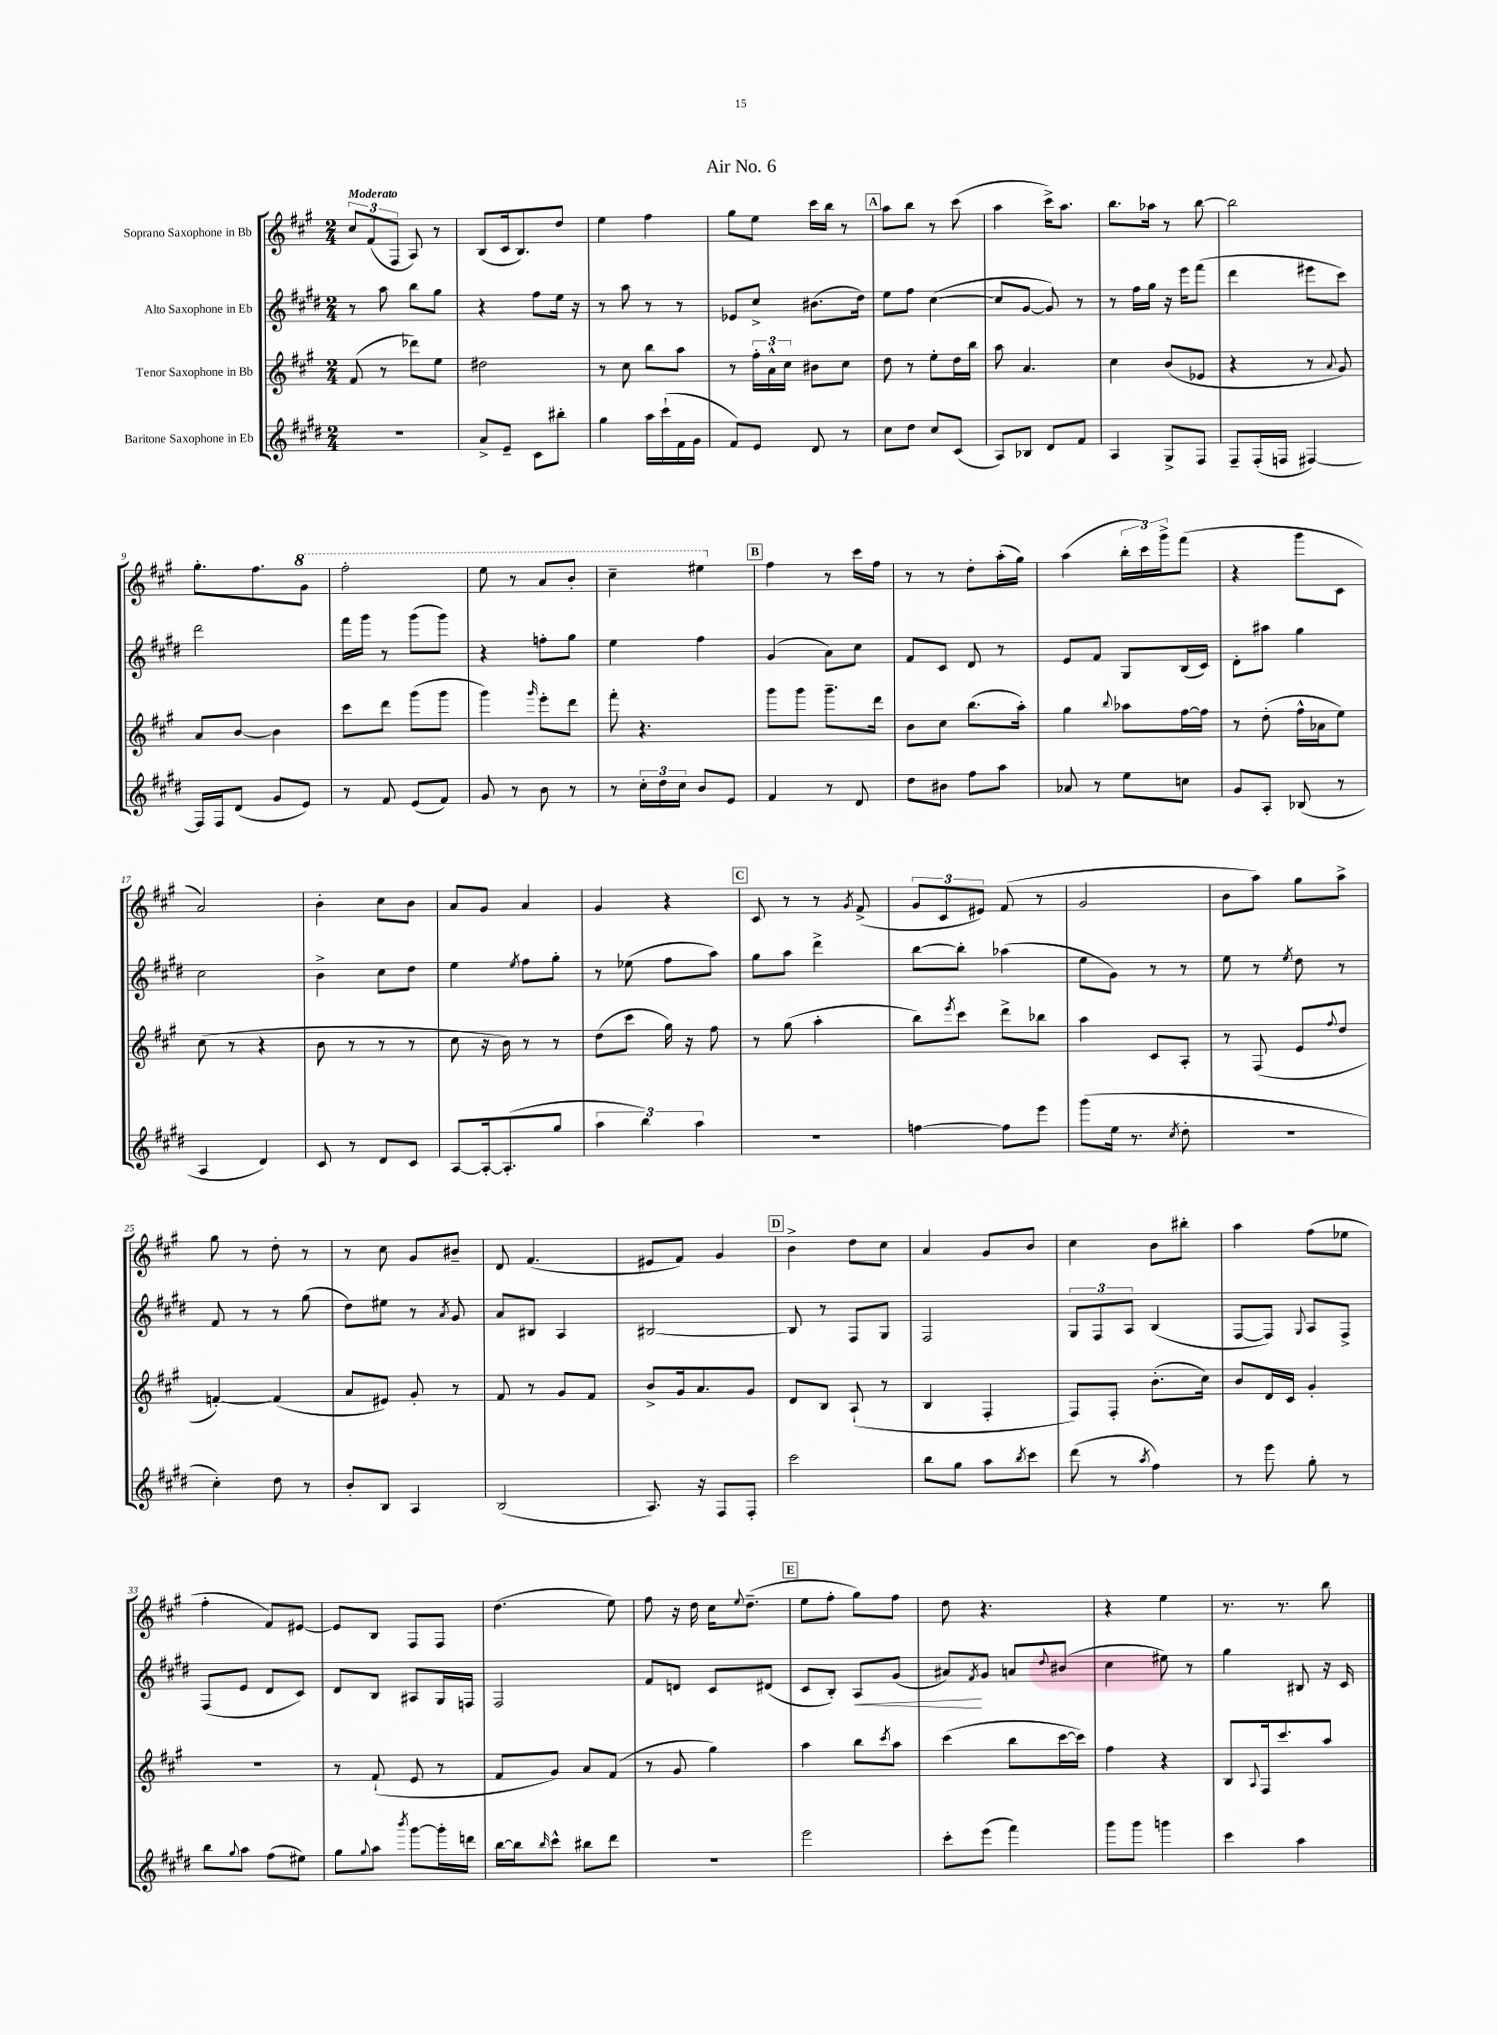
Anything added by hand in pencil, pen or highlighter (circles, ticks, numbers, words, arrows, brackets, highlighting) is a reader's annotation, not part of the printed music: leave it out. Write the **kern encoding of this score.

**kern	**kern	**kern	**kern
*staff4	*staff3	*staff2	*staff1
*clefG2	*clefG2	*clefG2	*clefG2
*k[f#c#g#d#]	*k[f#c#g#]	*k[f#c#g#d#]	*k[f#c#g#]
*M2/4	*M2/4	*M2/4	*M2/4
2r	(8f#	8r	12cc#
.	.	.	(12f#
.	8r	8aa	.
.	.	.	12F#
.	8ddd-)	8bb	8A)
.	8ee	8gg#	8r
=	=	=	=
8a^	2dd#	4r	(8B
8e~	.	.	16c#
.	.	.	8.B)
8c#	.	8ff#	.
8bb#'	.	16ee	8dd
.	.	16r	.
=	=	=	=
4gg#	8r	8r	4ee
.	8cc#	8aa	.
16aa	8bb	8r	4ff#
(16ccc#`	.	.	.
16f#	8aa	8r	.
16g#	.	.	.
=	=	=	=
8f#)	8r	8e-	8gg#
8e	24ff#'	8cc#^	8ee
.	24a^^	.	.
.	24cc#	.	.
8d#	8b#	(8.b#	16ccc#
.	.	.	16bb
8r	8cc#	.	8r
.	.	16dd#)	.
=	=	=	=
8cc#	8dd	8ee	8aa
8dd#	8r	8ff#	8bb
8cc#	8ee'	([4cc#	8r
(8c#	16dd	.	(8ccc#
.	16bb	.	.
=	=	=	=
8A)	8aa	8cc#]	4aa
8B-	4.a	[8g#	.
8d#	.	8g#])	16ccc#^)
.	.	.	8.aa
8f#	.	8r	.
=	=	=	=
4A	4cc#	8r	8.bb
.	.	16ff#	.
.	.	16gg#	16aa-
8G#^	(8b	16r	8r
.	.	16eee	.
8F#	8e-	(8fff#	[8bb
=	=	=	=
8F#~	4r	4ddd#	2bb]
(16F#'	.	.	.
16F	.	.	.
[4F#)	8r	8eee#	.
.	8qqa	.	.
.	8g#)	8ccc#)	.
=	=	=	=
16F#]	8a	2ddd#	8.gg#'
16F#	.	.	.
(8d#	[8b	.	.
.	.	.	8.ff#
8g#	4b]	.	.
8e)	.	.	8gg#
=	=	=	=
8r	8ccc#	16fff#	2fff#'
.	.	16ggg#	.
8f#	8ddd	8r	.
(8e	(8ggg#	(8ggg#	.
8f#)	8ggg#	8ggg#)	.
=	=	=	=
8g#	4ggg#)	4r	8eee
8r	.	.	8r
.	16qqggg#	.	.
8b	8eee'	8ff'	8aa
8r	8ddd	8gg#	8bb'
=	=	=	=
8r	8fff#'	4ee	4ccc#~
24cc#'	4.r	.	.
24dd#	.	.	.
24cc#	.	.	.
8b	.	4ff#	4eee#
8e	.	.	.
=	=	=	=
4f#	8ggg#	(4g#	4ff#
.	8ggg#	.	.
8r	8.ggg#~	8a)	8r
8d#	.	8cc#	16ccc#
.	16ddd	.	16ff#
=	=	=	=
8dd#	8b	8f#	8r
8b#	8cc#	8c#	8r
8ff#	(8.bb	8d#	8dd'
8aa	.	8r	(16aa'
.	16aa')	.	16gg#)
=	=	=	=
8a-	4gg#	8e	(4aa
8r	.	8f#	.
.	8qqbb	.	.
8ee	8aa-	8G#	24bb'
.	.	.	24ccc#)
.	.	.	24ggg#^
8cc	[16ff#	(16B	(8fff#
.	16ff#]	16c#)	.
=	=	=	=
8g#	8r	8d#'	4r
8A'	(8dd'	8aa#	.
(8B-	16ff#^^	4gg#	8ggg#
.	16a-	.	.
8r	8ee)	.	8c#
=	=	=	=
4A	(8cc#	2cc#	2a)
.	8r	.	.
4d#)	4r	.	.
=	=	=	=
8c#	8b	4b^	4b'
8r	8r	.	.
8d#	8r	8cc#	8cc#
8c#	8r	8dd#	8b
=	=	=	=
[8A	8cc#	4ee	8a
16A'_	16r	.	8g#
(8.A']	16b)	.	.
.	.	8qee	.
.	8r	8ff#	4a
8gg#	8r	8gg#'	.
=	=	=	=
6aa	(8dd	8r	4g#
.	8ccc#	(8ee-	.
6bb)	.	.	.
.	16gg#)	8ff#	4r
.	16r	.	.
6aa	.	.	.
.	8ff#	8aa)	.
=	=	=	=
2r	8r	8gg#	8c#
.	(8gg#	8aa	8r
.	4aa'	4ddd#^	8r
.	.	.	8qg#
.	.	.	(8f#^
=	=	=	=
[4ff	8bb)	[8bb	12g#
.	.	.	12c#
.	8qeee	.	.
.	8ccc#	8bb']	.
.	.	.	12e#)
8ff]	8ddd^	(4aa-	(8f#
8eee	8bb-	.	8r
=	=	=	=
(8ggg#	4aa	8ee	2g#
16ee	.	8g#)	.
8.r	.	.	.
.	8c#	8r	.
8qcc#	.	.	.
8dd#'	8A'	8r	.
=	=	=	=
2r	8r	8ee	8b
.	(8F#	8r	8aa)
.	.	8qee	.
.	8e	8dd#	8gg#
.	8qqff#	.	.
.	8dd	8r	8aa^
=	=	=	=
4cc#')	[4f')	8f#	8gg#
.	.	8r	8r
8dd#	(4f]	8r	8dd'
8r	.	(8gg#	8r
=	=	=	=
8b'	8a	8dd#)	8r
8B	8e#)	8ee#	8cc#
4A	8g#'	8r	8g#
.	.	8qa	.
.	8r	8g#	8b#~
=	=	=	=
(2B	8f#	8a	8d
.	8r	8B#	(4.f#
.	8g#	4A	.
.	8f#	.	.
=	=	=	=
8.A)	8b^	[2B#	8e#
.	16g#	.	8f#)
16r	8.a	.	.
8F#	.	.	4g#
8F#'	8g#	.	.
=	=	=	=
2ccc#	8d	8B#]	4b^
.	8B	8r	.
.	(8A`	8F#	8dd
.	8r	8G#	8cc#
=	=	=	=
8bb	4B	2F#	4a
8gg#	.	.	.
8aa	4F#'	.	8g#
8qbb	.	.	.
8ccc#	.	.	8b
=	=	=	=
(8ddd#	8F#)	12G#	4cc#
.	.	12F#	.
8r	8F#'	.	.
.	.	12A	.
8qaa	.	.	.
4ff#)	(8.b'	(4B	8b
.	.	.	8bb#'
.	16cc#)	.	.
=	=	=	=
8r	8b	[8F#	4aa
8eee	16d	8F#])	.
.	16c#	.	.
.	.	8qqG#	.
8gg#'	4g#'	8A	(8ff#
8r	.	8F#^	8ee-
=	=	=	=
8bb	2r	(8F#	4ff#'
8qqgg#	.	.	.
8aa	.	8e	.
(8ff#	.	8d#	8f#)
8ee#)	.	8c#)	[8e#
=	=	=	=
8gg#	8r	8d#	8e#]
8qqgg#	.	.	.
8aa	(8f#`	8B	8B
8qbbb	.	.	.
[8ggg#	8e	8A#	8F#
16ggg#']	8r	16G#	8F#
16ddd	.	16F	.
=	=	=	=
[16bb	8f#	2F#	(4.dd
16bb]	.	.	.
16qqbb	.	.	.
8ccc#^^	8g#)	.	.
8bb#	8a	.	.
8ddd#	(8f#	.	8ee)
=	=	=	=
2r	8r	8f#	8ff#
.	8g#	8d	16r
.	.	.	16dd
.	4gg#)	8c#	16cc#
.	.	.	8qqee
.	.	.	(8.dd~
.	.	(8d#	.
=	=	=	=
2eee	4aa	8c#	8ee
.	.	8B')	8ff#'
.	8bb	8A	8gg#)
.	8qccc#	.	.
.	8aa	(8g#	8ff#
=	=	=	=
8ccc#'	(4ccc#	8a#)	8dd
.	.	8qf#	.
(8eee	.	8g#	4.r
4fff#)	8bb	8a	.
.	.	8qqdd#	.
.	[16ccc#	(8b#	.
.	16ccc#])	.	.
=	=	=	=
8ggg#	4ff#	4cc#	4r
8ggg#	.	.	.
4ggg	4r	8ee#)	4ee
.	.	8r	.
=	=	=	=
4ccc#	8B	4gg#	8.r
.	8qqA	.	.
.	16F#	.	.
.	8.ccc#	.	8.r
4aa	.	8B#	.
.	8aa	16r	8bb
.	.	16c#	.
==	==	==	==
*-	*-	*-	*-
